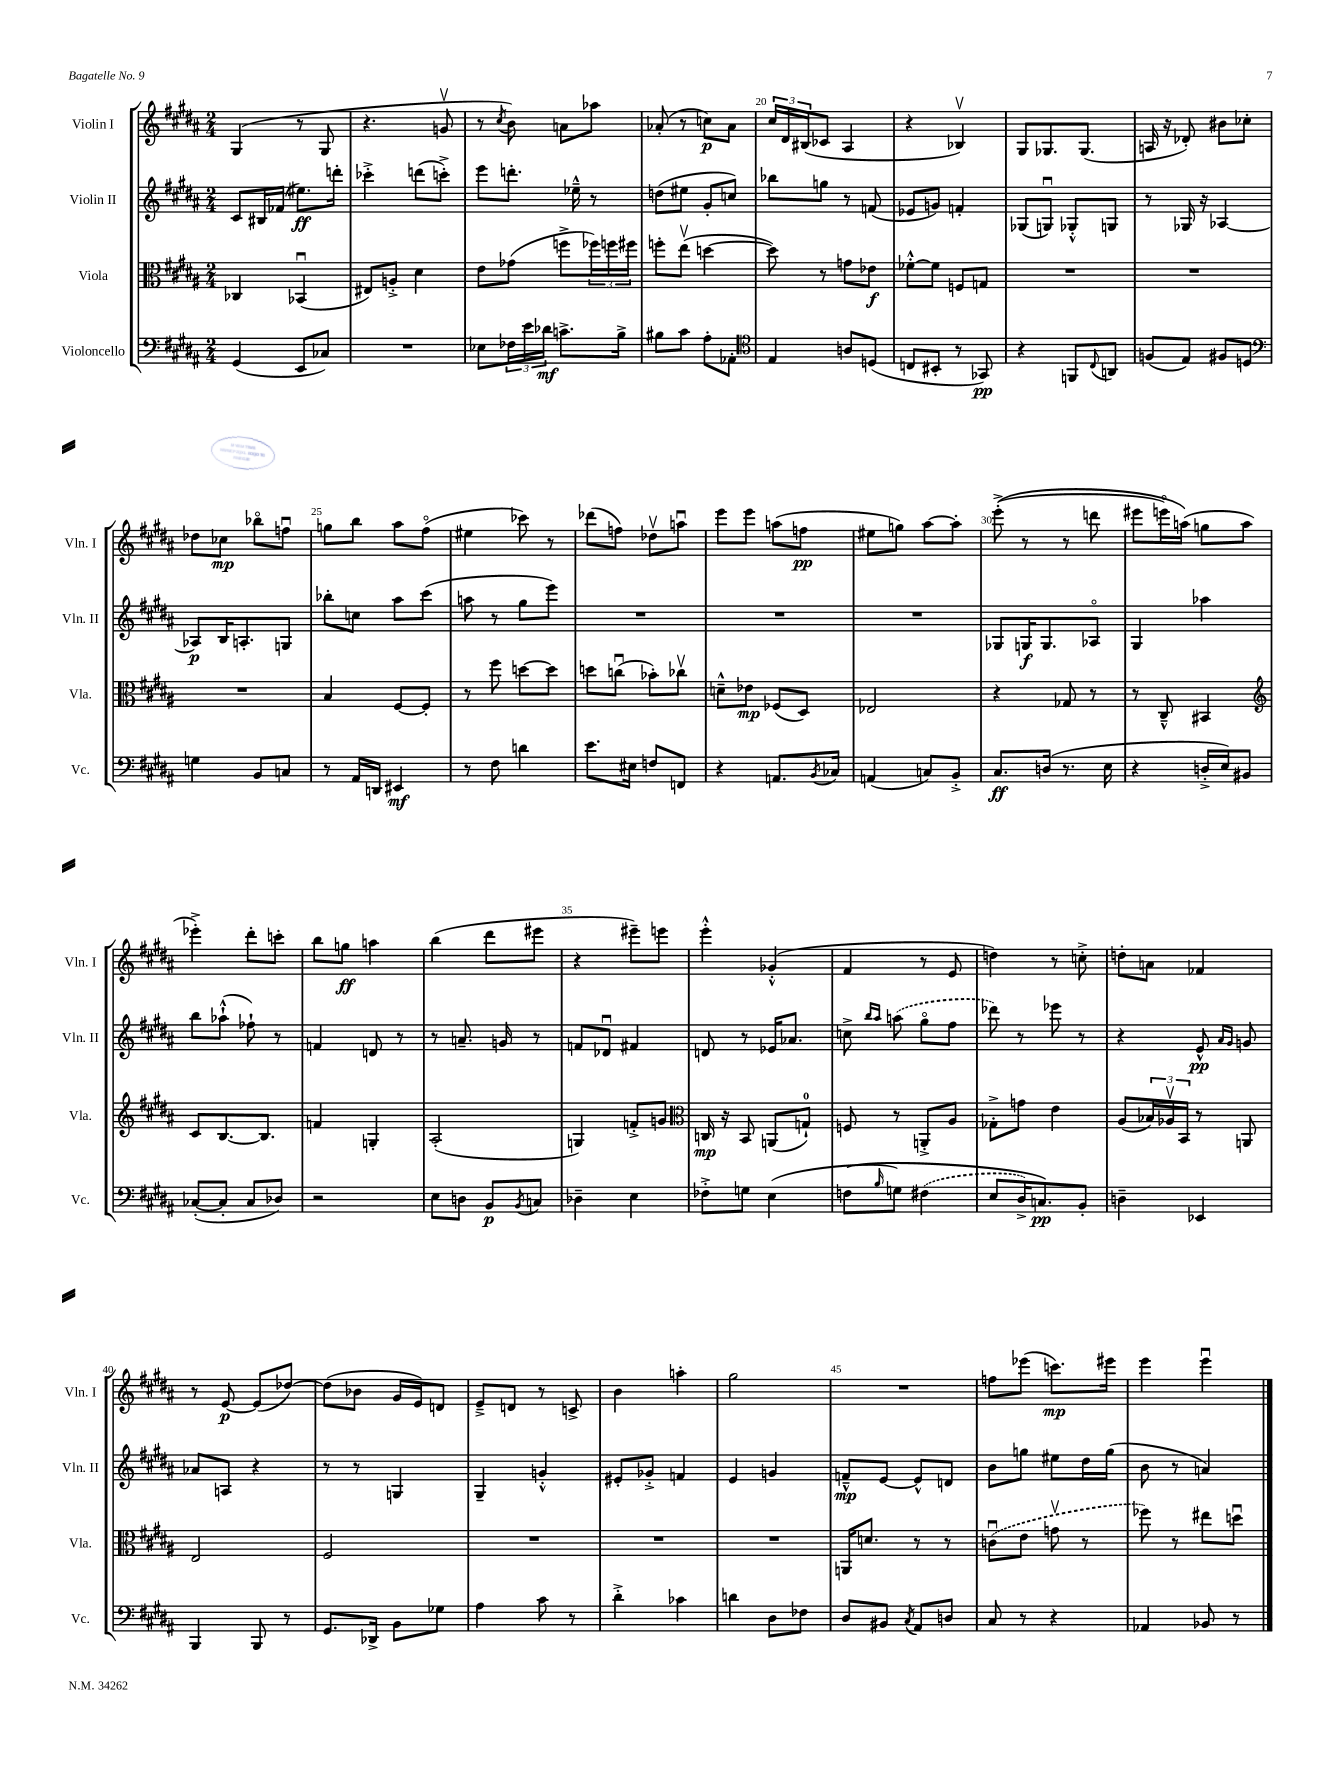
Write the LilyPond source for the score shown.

<<
\new StaffGroup <<
\new Staff = "s0" \with { instrumentName = "Violin I" shortInstrumentName = "Vln. I" } {
    \clef treble \key b \major \numericTimeSignature \time 2/4
    gis4( r8 gis8 |
    r4. g'8\upbow |
    r8 \acciaccatura { cis''8 } b'8) a'8 aes''8 |
    aes'8-.( r8 c''8\p) aes'8 |
    \tuplet 3/2 { cis''16 dis'16 bis16( } ces'8 ais4 |
    r4 bes4\upbow) |
    gis8 ges8. ges8.( |
    a16 r16 des'8-.) bis'8 ces''8-. |
    des''8 ces''8\mp bes''8\flageolet f''8\downbow |
    g''8 b''8 ais''8 fis''8\flageolet( |
    eis''4 ces'''8) r8 |
    des'''8( f''8) des''8\upbow a''8\downbow |
    e'''8 e'''8 a''8( f''8\pp |
    eis''8 g''8) ais''8~ ais''8-. |
    e'''8-.->(\( r8 r8 d'''8 |
    eis'''8 e'''16\flageolet) a''16(\) g''8 a''8 |
    ees'''4-.->) dis'''8-. c'''8-. |
    b''8 g''8\ff a''4 |
    b''4( dis'''8 eis'''8 |
    r4 eis'''8--) e'''8 |
    e'''4-.-^ ges'4-.-^( |
    fis'4 r8 e'8 |
    d''4) r8 c''8-.-> |
    d''8-. a'8 fes'4 |
    r8 e'8~\p e'8( des''8~) |
    des''8( bes'8 gis'16 e'16) d'8 |
    e'8---> d'8 r8 c'8-> |
    b'4 a''4-. |
    gis''2 |
    R2 |
    f''8 ees'''8( c'''8.\mp) eis'''16 |
    e'''4 e'''4\downbow \bar "|." |
}
\new Staff = "s1" \with { instrumentName = "Violin II" shortInstrumentName = "Vln. II" } {
    \clef treble \key b \major \numericTimeSignature \time 2/4
    cis'8 bis16 fes'16( eis''8.\ff) d'''16-. |
    ces'''4-.-> d'''8( c'''8-.->) |
    e'''8 d'''8.-. ees''16---^ r8 |
    d''8( eis''8 gis'8-. c''8) |
    bes''8 g''8 r8 f'8( |
    ees'8 g'8) f'4-. |
    ges8( g8\downbow) ges8-.-^ g8 |
    r8 ges16 r16 aes4~ |
    aes8\p b16 a8.-. g8 |
    bes''8-. c''8 ais''8 cis'''8( |
    a''8 r8 gis''8 e'''8) |
    R2 |
    R2 |
    R2 |
    ges8 g16\f g8. aes8\flageolet |
    gis4 aes''4 |
    b''8 aes''8-!-^( fes''8-!) r8 |
    f'4 d'8 r8 |
    r8 a'8.-- g'16 r8 |
    f'8 des'8\downbow fis'4 |
    d'8 r8 ees'16 aes'8. |
    c''8-> \grace { b''16 ais''16 } \once \slurDashed a''8( gis''8\flageolet fis''8 |
    des'''8) r8 ees'''8 r8 |
    r4 e'8-^\pp \grace { ais'16 gis'16 } g'8 |
    aes'8 a8 r4 |
    r8 r8 g4 |
    gis4-- g'4-.-^ |
    eis'8-. ges'8-.-> f'4 |
    e'4 g'4 |
    f'8---^\mp e'8~ e'8-^ d'8 |
    b'8 g''8 eis''8 dis''16 g''16( |
    b'8 r8 a'4) \bar "|." |
}
\new Staff = "s2" \with { instrumentName = "Viola" shortInstrumentName = "Vla." } {
    \clef alto \key b \major \numericTimeSignature \time 2/4
    ces4 bes,4\downbow( |
    eis8) a8-.-> dis'4 |
    e'8 ges'8( f''8-> \tuplet 3/2 { fes''16) f''16 fis''16 } |
    f''8-. e''8\upbow( d''4~ |
    d''8) r8 g'8 ees'8\f |
    fes'8~-.-^ fes'8 f8 g8 |
    R2 |
    R2 |
    R2 |
    b4 fis8~ fis8-. |
    r8 fis''8 d''8~ d''8 |
    d''8 c''8\downbow( bes'8-.) ces''8\upbow |
    d'8---^ ees'8\mp fes8( dis8) |
    ees2 |
    r4 ges8 r8 |
    r8 cis8---^ bis,4 |
    \clef treble cis'8 b8.~ b8. |
    f'4 g4-. |
    ais2-.( |
    g4) f'8-.-> g'8 |
    \clef alto c16\mp r16 b,8 a,8( g8-0-!) |
    f8 r8 a,8-.-> ais8 |
    ges8-.-> g'8 e'4 |
    ais8( \tuplet 3/2 { bes16) aes16\upbow b,16 } r8 a,8 |
    e2 |
    fis2 |
    R2 |
    R2 |
    R2 |
    a,16 d'8. r8 r8 |
    \once \slurDashed c'8\downbow( e'8 g'8\upbow r8 |
    fes''8) r8 eis''8 d''8\downbow \bar "|." |
}
\new Staff = "s3" \with { instrumentName = "Violoncello" shortInstrumentName = "Vc." } {
    \clef bass \key b \major \numericTimeSignature \time 2/4
    gis,4( e,8 ces8) |
    R2 |
    ees8 \tuplet 3/2 { fes16 e'16 des'16\mf } c'8.-> b16-> |
    bis8 cis'8 ais8-. aes,8-. |
    \clef tenor e4 a8 d8( |
    c8 bis,8-. r8 ges,8\pp) |
    r4 f,8 \appoggiatura { cis8 } a,8 |
    f8( e8) fis8 d8 |
    \clef bass g4 b,8 c8 |
    r8 ais,16 d,16 eis,4\mf |
    r8 fis8 d'4 |
    e'8. eis16 f8 f,8 |
    r4 a,8. \acciaccatura { b,8 } ces16 |
    a,4( c8) b,8-.-> |
    cis8.\ff d16( r8. e16 |
    r4 d16-.-> e16) bis,8 |
    ces8~-.( ces8-. ces8 des8) |
    r2 |
    e8 d8 b,8\p \acciaccatura { b,8 } c8 |
    des4-- e4 |
    fes8-.-> g8 e4( |
    f8\( \grace { b16 } g8) \once \slurDashed fis4( |
    e8 dis16->) c8.\pp\) b,8-. |
    d4-- ees,4 |
    b,,4 b,,8 r8 |
    gis,8. des,16-> b,8 ges8 |
    ais4 cis'8 r8 |
    dis'4-.-> ces'4 |
    d'4 dis8 fes8 |
    dis8 bis,8 \acciaccatura { cis8 } ais,8 d8 |
    cis8 r8 r4 |
    aes,4 bes,8 r8 \bar "|." |
}
>>
>>
\layout { \context { \Score currentBarNumber = #16 \override BarNumber.break-visibility = ##(#f #t #t) barNumberVisibility = #(every-nth-bar-number-visible 5) } }
